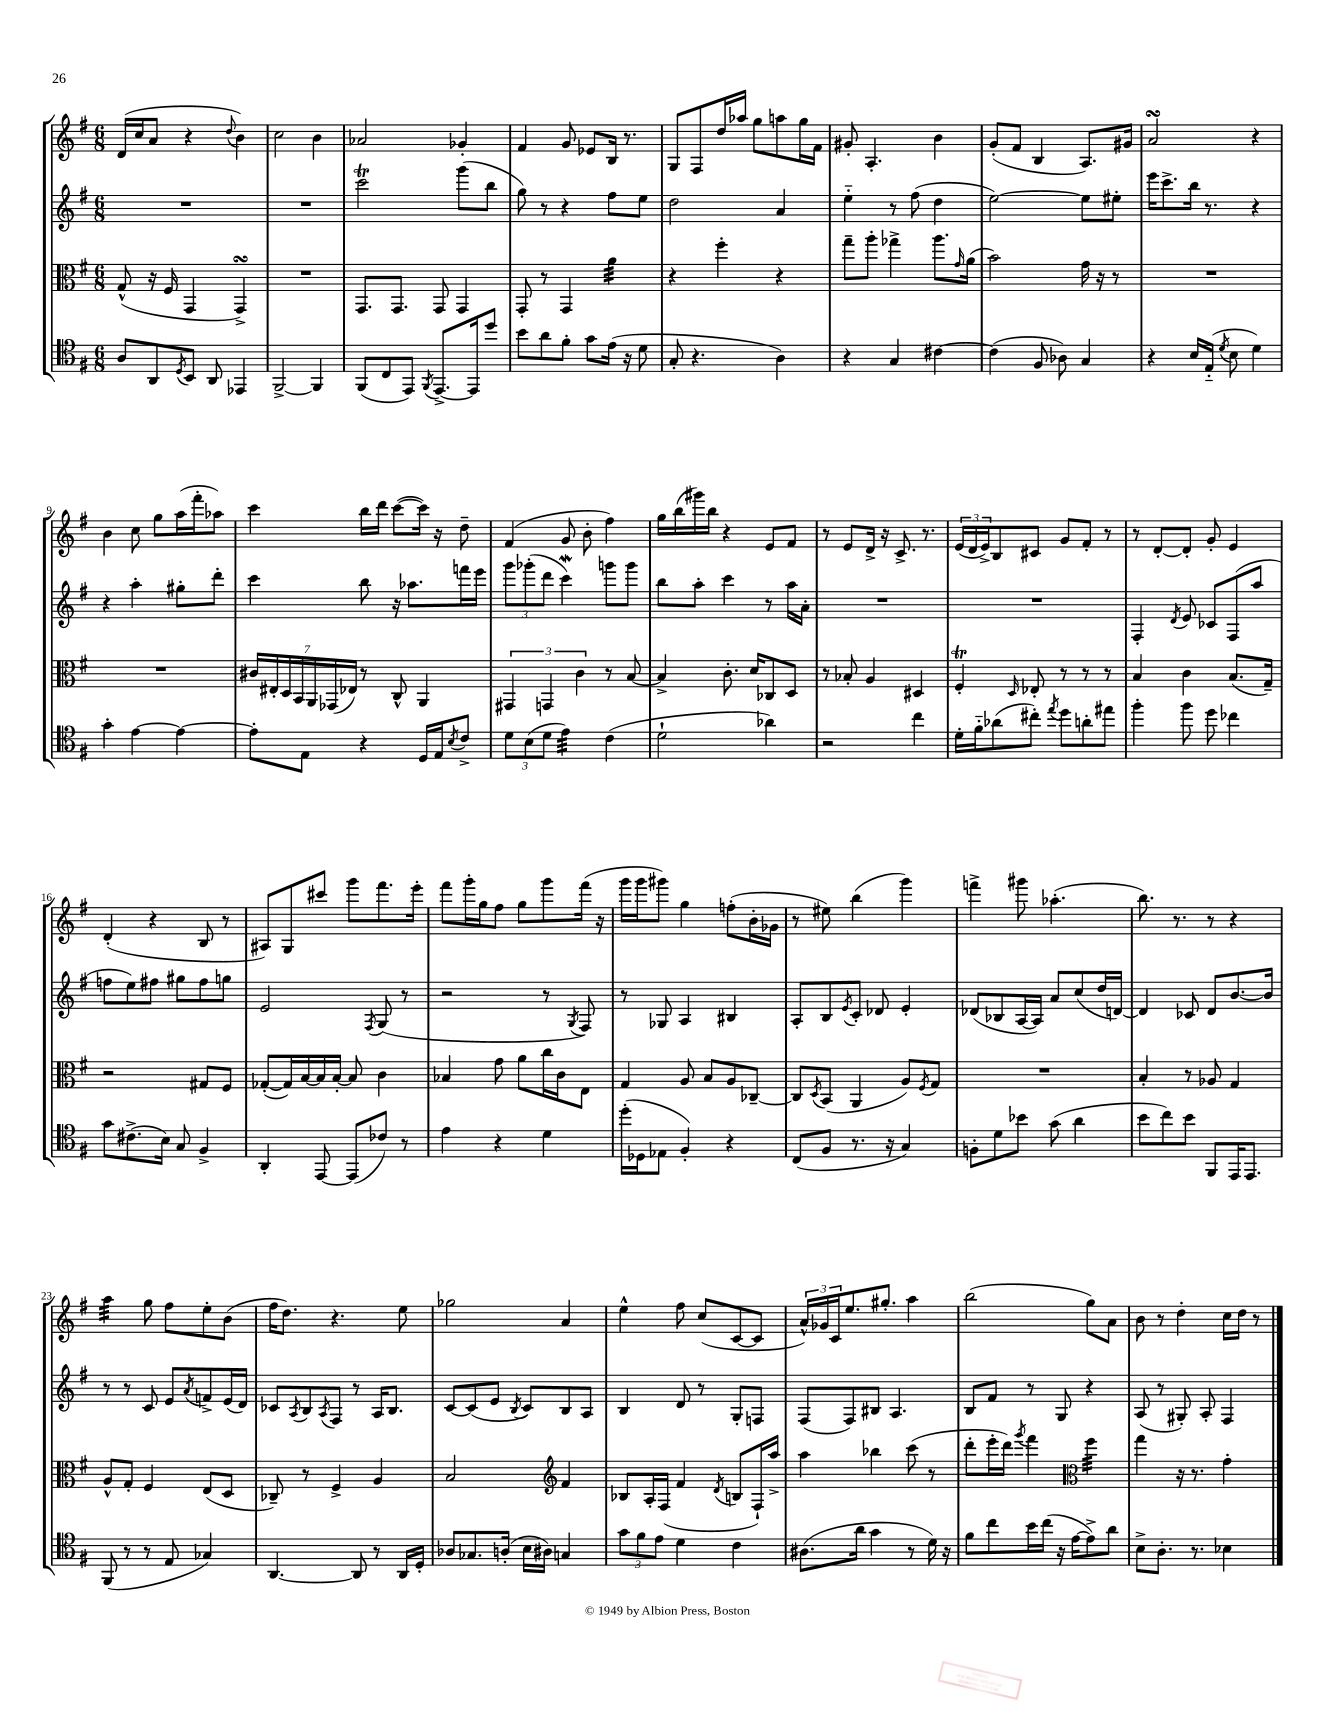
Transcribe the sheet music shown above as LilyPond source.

<<
\new StaffGroup <<
\new Staff = "s0" {
    \clef treble \key g \major \numericTimeSignature \time 6/8
    d'16( c''16 a'8 r4 \appoggiatura { d''8 } b'4) |
    c''2 b'4 |
    aes'2 ges'4-. |
    fis'4 g'8 ees'8 b16 r8. |
    g8 fis8 d''16 aes''16 g''8 a''8 g''16 fis'16 |
    gis'8-. a4.-. b'4 |
    g'8-.( fis'8 b4 a8.) gis'16 |
    a'2\turn r4 |
    b'4 c''8 g''8 a''16( fis'''16-. aes''8) |
    c'''4 b''16 d'''16 c'''8~( c'''16) r16 d''8-- |
    fis'4( g'8 b'8-. fis''4) |
    g''16 b''16( gis'''16) b''16 r4 e'8 fis'8 |
    r8 e'8 d'16-> r16 c'8.-> r8. |
    \tuplet 3/2 { e'16( d'16 e'16->) } b8 cis'8 g'8 fis'8-. r8 |
    r8 d'8~-. d'8-. g'8-. e'4 |
    d'4-.( r4 b8 r8 |
    ais8) g8 cis'''8 g'''8 fis'''8. e'''16-. |
    fis'''8 g'''16-. g''16 fis''8 g''8 g'''8 fis'''16( r16 |
    g'''16 g'''16 gis'''8) g''4 f''8-.( b'16-. ges'16 |
    r8 eis''8) b''4( g'''4) |
    f'''4-> gis'''8 aes''4.-.( |
    b''8.) r8. r8 r4 |
    a''4:32 g''8 fis''8 e''8-. b'8( |
    fis''16 d''8.) r4. e''8 |
    ges''2 a'4 |
    e''4-^ fis''8 c''8( c'8~ c'8 |
    \tuplet 3/2 { a'16-^) ges'16 c'16 } e''8. gis''8.-. a''4 |
    b''2( g''8) a'8 |
    b'8 r8 d''4-. c''16 d''16 r8 \bar "|." |
}
\new Staff = "s1" {
    \clef treble \key g \major \numericTimeSignature \time 6/8
    R2. |
    R2. |
    c'''2\trill g'''8( b''8 |
    g''8) r8 r4 fis''8 e''8 |
    d''2 a'4 |
    e''4-_ r8 fis''8( d''4 |
    e''2~) e''8 eis''8-. |
    e'''16 c'''8.-> b''16 r8. r4 |
    r4 a''4-. gis''8-. d'''8-. |
    c'''4 b''8 r16 aes''8. f'''16 e'''16 |
    \tuplet 3/2 { g'''8 ges'''8-.( d'''8 } c'''4\mordent) g'''8 g'''8 |
    b''8 a''8-. c'''4 r8 a''16 a'16-. |
    R2. |
    R2. |
    fis4-. \acciaccatura { d'8 } e'8 ces'8 fis8( a''8 |
    f''8 e''8) fis''8 gis''8 fis''8 g''8 |
    e'2 \acciaccatura { fis8 } g8( r8 |
    r2 r8 \acciaccatura { g8 } fis8) |
    r8 ges8 a4 bis4 |
    a8-. b8 \acciaccatura { e'8 } c'8-. des'8 e'4-. |
    des'8( bes8 a16~ a16) a'8 c''8( d''16 d'16~) |
    d'4 ces'8 d'8 b'8.~ b'16 |
    r8 r8 c'8 e'8 \acciaccatura { a'8 } f'8-> e'16( d'16) |
    ces'8 \acciaccatura { a8 } b8 \acciaccatura { a8 } fis8 r8 a16 b8. |
    c'8~ c'8( e'8 \acciaccatura { b8 } c'8) b8 a8 |
    b4 d'8 r8 g8-. f8 |
    fis8( fis8) bis8 a4. |
    b8 fis'8 r8 g8 r4 |
    a8( r8 gis8-.) a8-. fis4 \bar "|." |
}
\new Staff = "s2" {
    \clef alto \key g \major \numericTimeSignature \time 6/8
    g8-^( r16 fis16 g,4 g,4->\turn) |
    R2. |
    g,8. g,8. g,8 g,4 |
    g,8-. r8 g,4 a'4:32 |
    r4 fis''4-. r4 |
    g''8-- a''8-. ges''4-> a''8. \grace { g'16 } a'16( |
    b'2) g'16 r16 r8 |
    R2. |
    R2. |
    \tuplet 7/4 { cis'16 eis16-. d16 b,16 a,16 ges,16( ees16) } r8 c8-^ a,4 |
    \tuplet 3/2 { gis,4 g,4 c'4 } r8 b8~ |
    b4-> c'8.-. d'16 ces8 d8 |
    r8 bes8-. a4 dis4 |
    fis4-.\trill \grace { d16 } ees8-. r8 r8 r8 |
    b4 c'4 b8.( g16--) |
    r2 gis8 fis8 |
    ges8~-.( ges16) b16~ b16 b16~-. b8 c'4 |
    bes4 g'8 a'8 c''16 c'16 e8 |
    g4 a8 b8 a8 ces8~-- |
    ces8 \acciaccatura { d8 } b,8( a,4 a8) \acciaccatura { fis8 } g8 |
    R2. |
    b4-. r8 aes8 g4 |
    a8-^ g8-. fis4 e8( d8 |
    ces8--) r8 fis4-> a4 |
    b2 \clef treble fis'4 |
    bes8 a16-. fis16( fis'4 \acciaccatura { d'8 } b8 fis16-!) a''16-> |
    a''4 bes''4 c'''8( r8 |
    d'''8-. e'''16-. d'''16) \acciaccatura { g'''8 } fis'''4 \clef alto fis''4:32 |
    g''4 r16 r8. g'4-. \bar "|." |
}
\new Staff = "s3" {
    \clef tenor \key g \major \numericTimeSignature \time 6/8
    a8 a,8 \acciaccatura { d8 } b,8 a,8 ees,4 |
    fis,2~-> fis,4 |
    fis,8( c8 e,8) \acciaccatura { fis,8 } e,8.~-> e,16 d''8 |
    b'8 a'8 fis'8-. g'8 e'16( r16 d'8 |
    g8-. r4. a4) |
    r4 g4 cis'4~ |
    cis'4( fis8 aes8) g4 |
    r4 b16 e16-_( \acciaccatura { d'8 } b8 d'4) |
    g'4-. e'4~ e'4~ |
    e'8-. e8 r4 d16 e16 \acciaccatura { b8 } c'8-> |
    \tuplet 3/2 { d'8 b8( d'8 } e'4:32) c'4( |
    d'2-! aes'4) |
    r2 c''4 |
    d'16-. fis'16-_ aes'8( cis''8-.) \acciaccatura { e''8 } d''8 a'8-. eis''8 |
    fis''4-. fis''8 d''8 ces''4 |
    g'8 cis'8.->( b16) g8 fis4-> |
    a,4-. e,8~ e,8( ces'8) r8 |
    e'4 r4 d'4 |
    d''16-.( des16 ees8 fis4-.) r4 |
    c8( fis8 r8. r16 g4) |
    f8-. d'8 bes'8 g'8( a'4 |
    b'8 c''8) b'8 fis,8 e,16 e,8. |
    fis,8( r8 r8 e8 ges4) |
    a,4.~ a,8 r8 a,16 d16-. |
    aes8 ges8. a16-.( b16 ais16) g4 |
    \tuplet 3/2 { g'8 fis'8 e'8 } d'4 c'4 |
    ais8.( a'16 g'4 r8 d'16) r16 |
    fis'8 c''8 b'16 c''16( r16 e'16~ e'8->) a'8 |
    b8-> a8.-. r8. bes4 \bar "|." |
}
>>
>>
